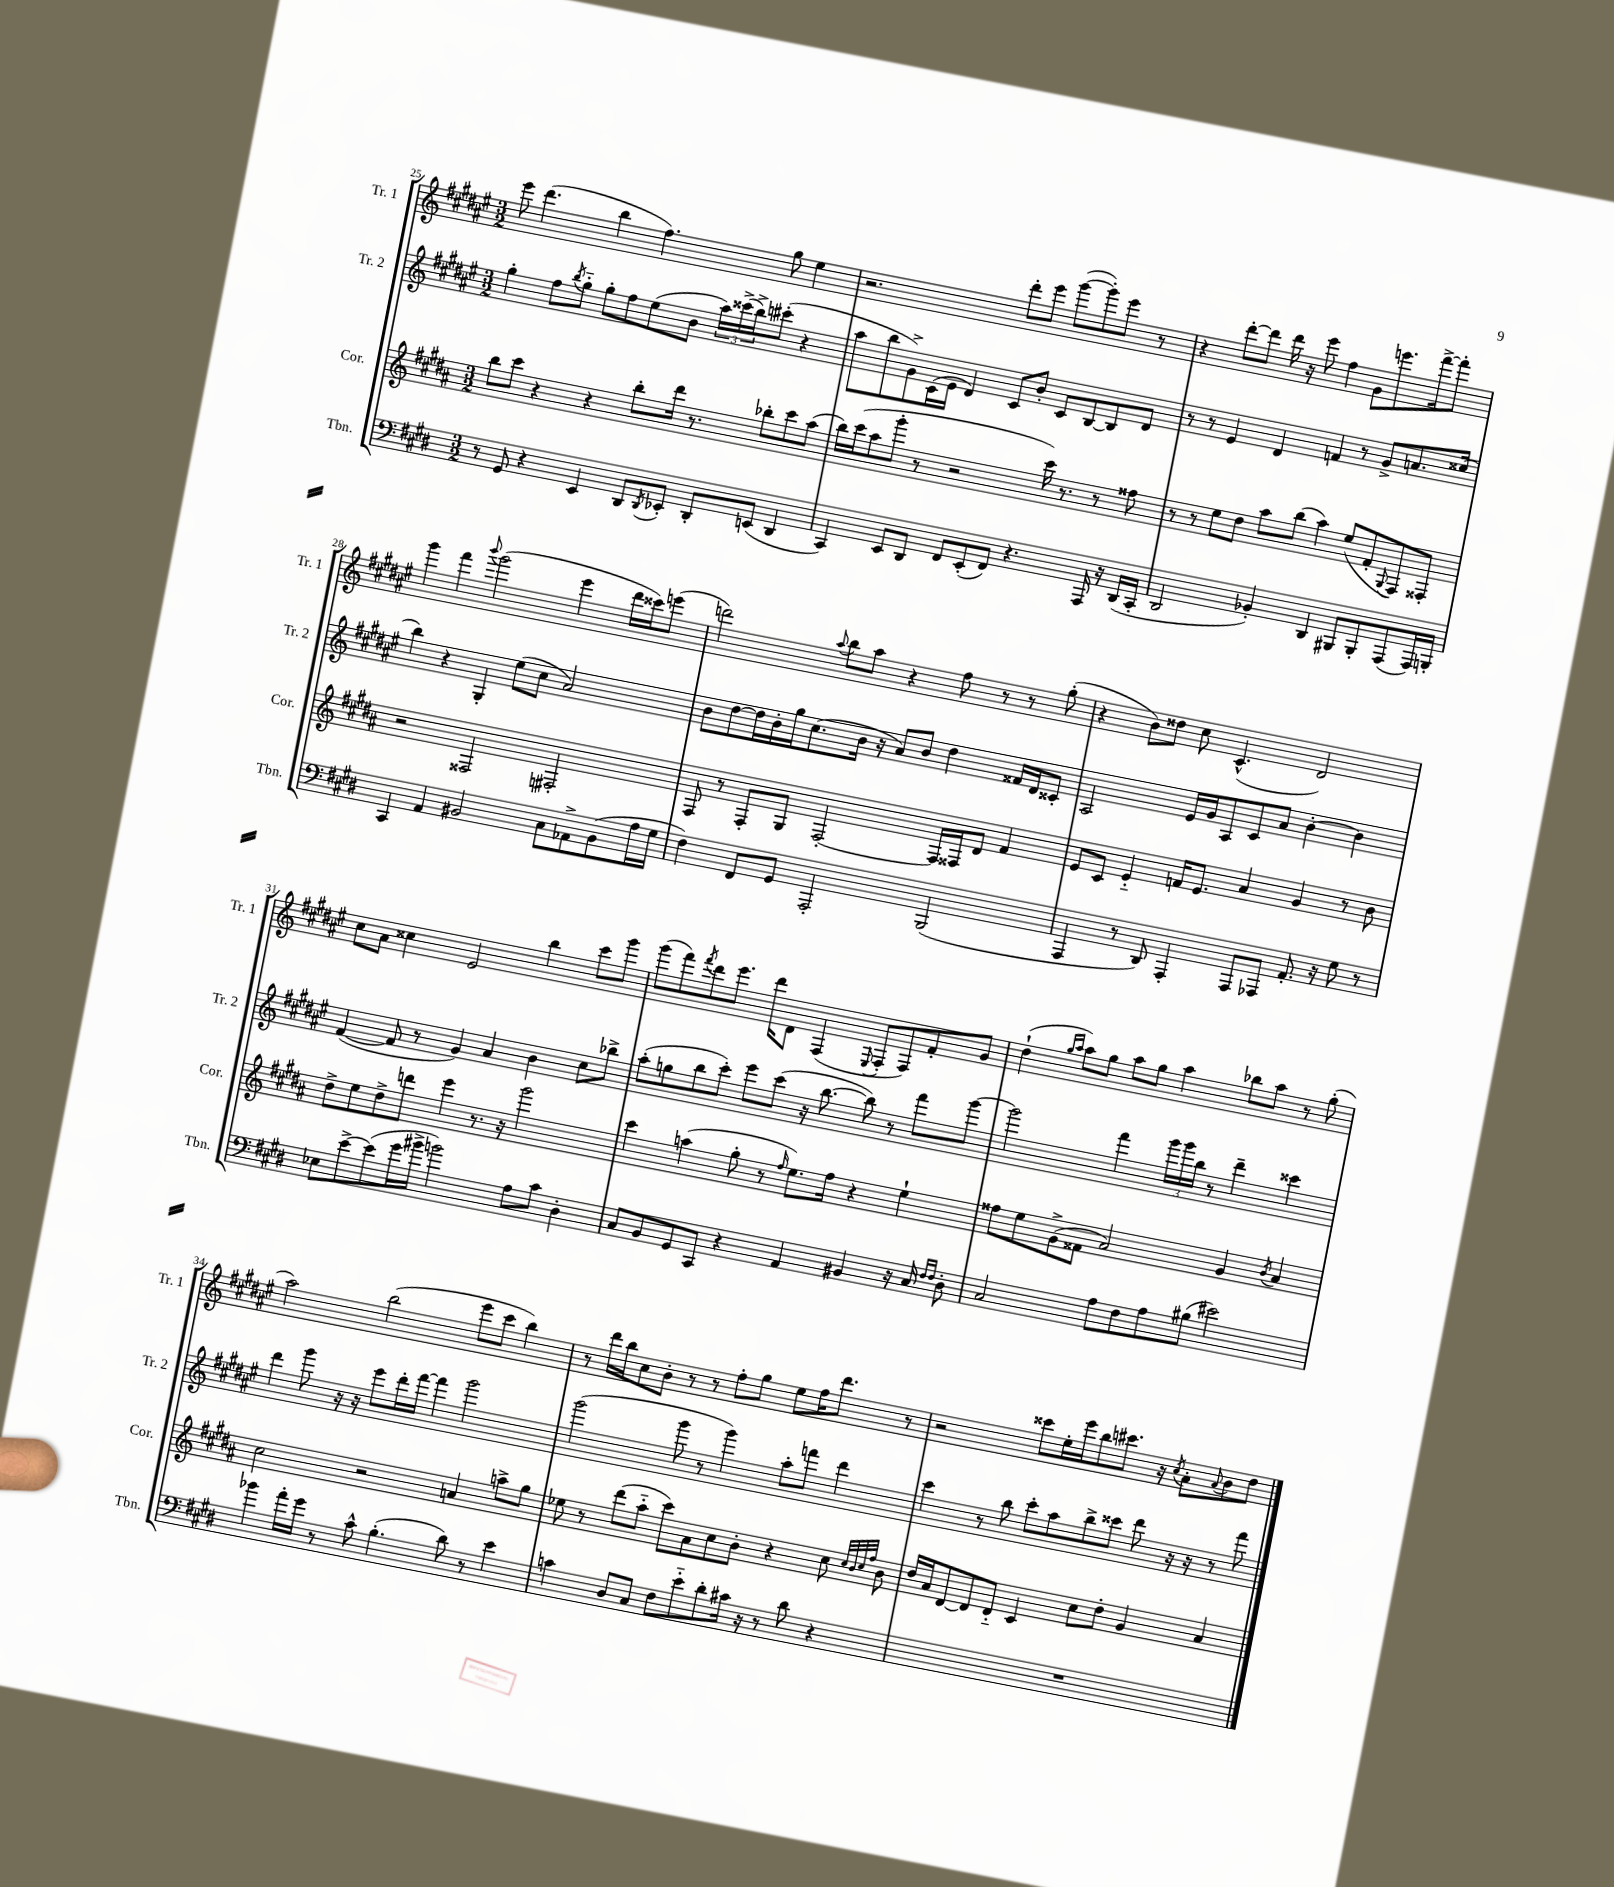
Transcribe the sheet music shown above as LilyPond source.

<<
\new StaffGroup <<
\new Staff = "s0" \with { instrumentName = "Tr. 1" shortInstrumentName = "Tr. 1" } {
    \clef treble \key fis \major \numericTimeSignature \time 3/2
    eis'''8 dis'''4.( b''4 fis''4.) gis''8 eis''4 |
    r2. dis'''8-. eis'''8 gis'''8~( gis'''8-.) eis'''8 r8 |
    r4 dis'''8~-. dis'''8 dis'''16 r16 eis'''8 fis''4 gis'8 e'''8. fis'''16~-> fis'''8-. |
    gis'''4 fis'''4 \appoggiatura { b'''8 } gis'''2( eis'''4 dis'''16 cisis'''16) e'''8( |
    d'''2) \appoggiatura { ais''8 } b''8 ais''8 r4 fis''8 r8 r8 gis''8-.( |
    r4 b'8) disis''8 cis''8 cis'4.-^( dis'2) |
    cis''8 ais'8 cisis''4 eis'2 b''4 cis'''8 gis'''8 |
    gis'''8( fis'''8) \acciaccatura { fis'''8 } dis'''8 eis'''8. dis'''16 dis'8 fis4( \appoggiatura { eis8 } fis8-. fis8) fis'8-. gis'8 |
    dis''4-!( \grace { gis''16 ais''16 } ais''8) gis''8 ais''8 gis''8 ais''4 bes''8 ais''8 r8 gis''8-.( |
    ais''2) b''2( eis'''8 cis'''8 b''4) |
    r8 dis'''16 b''16 cis''8 b'8-. r8 r8 fis''8-. gis''8 eis''8 fis''16 dis'''8. r8 |
    r2 cisis'''8 eis''16-. eis'''16 b''8 cis'''8. r16 \acciaccatura { cis''8 } ais'8-. \appoggiatura { ais'8 } b'8 dis''8 \bar "|." |
}
\new Staff = "s1" \with { instrumentName = "Tr. 2" shortInstrumentName = "Tr. 2" } {
    \clef treble \key fis \major \numericTimeSignature \time 3/2
    gis''4-. fis''8 \acciaccatura { b''8 } gis''8-_ gis''8-. fis''8 eis''8( b'8 \tuplet 3/2 { ais''16) cisis'''16->( b''16->) } cis'''8-.( r4 |
    ais''8 b''8 gis'8->) cis'16( eis'16 dis'4) cis'8 b'8-. cis'8 b8~ b8 dis'8 |
    r8 r8 eis'4 dis'4 f'4 r8 gis'8-> a'8. cisis''16( |
    b''4) r4 gis4-. eis''8( cis''8 ais'2) |
    b'8 dis''8~ dis''16 b'16-. gis''16 cis''8.( b'16 r16 ais'8) b'8 dis''4 fisis'16 dis'16 cisis'8-. |
    ais2 eis'16 gis'16 ais8 cis'8 ais'8 b'4~-. b'4 |
    fis'4~( fis'8 r8 gis'4) ais'4 b'4 cis''8 bes''8-> |
    ais''8-.( g''8 b''8 cis'''8-.) eis'''8 cis'''8( r16 b''8.~ b''8) r8 fis'''8 gis'''8~ |
    gis'''2 fis'''4 \tuplet 3/2 { gis'''16 gis'''16 b''16 } r8 dis'''4-- cisis'''4 |
    dis'''4 gis'''8 r16 r16 eis'''8 dis'''16-. fis'''16~ fis'''4 gis'''2 |
    gis'''2( gis'''8 r8 gis'''4) ais''8-. f'''8 dis'''4 |
    cis'''4 r8 b''8 cis'''8-. ais''8 b''8-> cisis'''8 dis'''8 r16 r16 r8 fis'''8 \bar "|." |
}
\new Staff = "s2" \with { instrumentName = "Cor." shortInstrumentName = "Cor." } {
    \clef treble \key b \major \numericTimeSignature \time 3/2
    b''8 cis'''8 r4 r4 b''8-. dis'''16 r8. bes''8-. cis'''8 ais''8( |
    b''16) cis'''16( ais''8 gis'''8-. r8 r2 cis'''16) r8. r8 fisis''8 |
    r8 r8 e''8 dis''8 ais''8 b''8( ais''4) e''8( fis'8-. \appoggiatura { gis8 } fis8) fisis8-. |
    r2 fisis2 fis2-. |
    fis8 r8 fis8-. gis8 fis2~-. fis16 fisis16 dis'8 fis'4 |
    e'8 cis'8 e'4-_ f'16 e'8. ais'4 gis'4 r8 b'8 |
    dis''8-> e''8 dis''8-> d'''8 e'''4 r8. r16 gis'''2 |
    cis'''4 a''4( gis''8-. r8 \grace { fis''16 } e''8.) fis''16 r4 e''4-! |
    fisis''8 e''8 gis'8->( fisis'8 ais'2) gis'4 \acciaccatura { b'8 } ais'4 |
    cis''2 r2 a'4 a''8-> gis''8 |
    ees''8 r8 dis'''8( ais''8-_ cis'''8) ais'8 cis''8 b'8-. r4 cis''8 \grace { cis''32 b'32 cis''32 fis''32 } b'8 |
    dis''16 ais'16 dis'8~ dis'8 dis'8-_ cis'4 cis''8 dis''8-. gis'4 ais'4 \bar "|." |
}
\new Staff = "s3" \with { instrumentName = "Tbn." shortInstrumentName = "Tbn." } {
    \clef bass \key e \major \numericTimeSignature \time 3/2
    r8 gis,8 r4 e,4 dis,8 \acciaccatura { dis,8 } ees,8-. dis,8-. e,8( dis,4 |
    cis,4) e,8 dis,8 fis,8 e,8-.( fis,8) r4. a,,16 r16 dis,16( cis,16-. |
    dis,2 bes,4-.) dis,4 bis,,8 bis,,8-. a,,8( a,,16) b,,16-. |
    cis,4 a,4 bis,2 cis8 aes,8-> bis,8( a16 gis16 |
    fis4) fis,8 gis,8 a,,2-. b,,2( |
    a,,4 r8 dis,8) a,,4-. a,,8 aes,,8 a,8.-. r16 gis8 r8 |
    ees8 e'8~-> e'8( gis'16 bis'16-> b'2) a8 cis'8 dis4-. |
    cis8 b,8 gis,8 cis,8 r4 a,4 bis,4 r16 cis16 \grace { fis16 fis16 } dis8-. |
    cis2 a8 fis8 a8 bis8( eis'2) |
    bes'4 a'16-. gis'16 r8 cis'8-^ b4.-.( dis'8) r8 e'4 |
    c'4 dis8 cis8 fis8 e'8-_ dis'8-. cis'16 r16 r8 dis'8 r4 |
    R1. \bar "|." |
}
>>
>>
\layout { \context { \Score currentBarNumber = #25 } }
